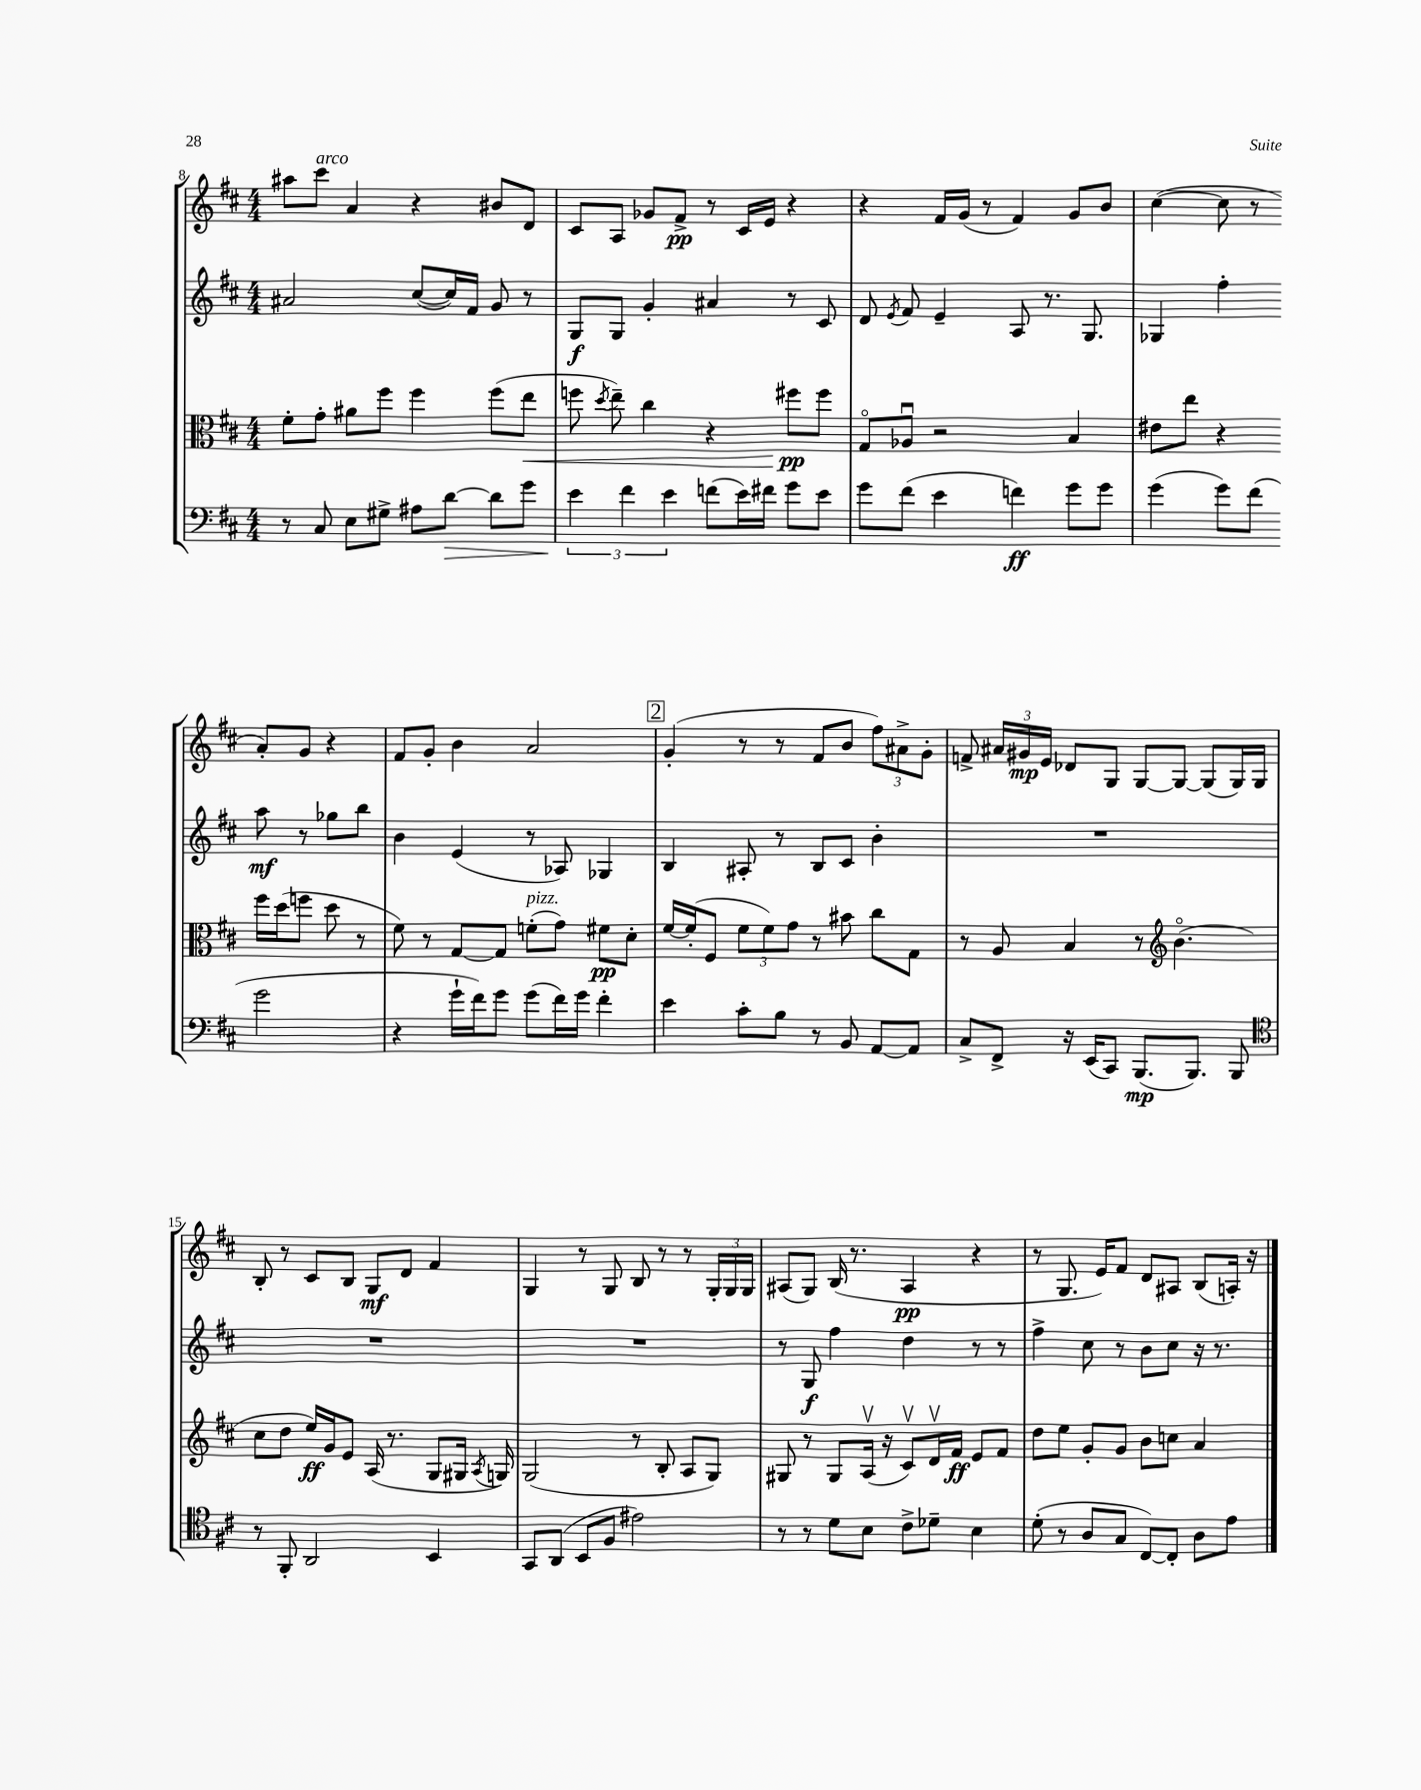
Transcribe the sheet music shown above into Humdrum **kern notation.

**kern	**dynam	**kern	**dynam	**kern	**dynam	**kern	**dynam
*part4	*part4	*part3	*part3	*part2	*part2	*part1	*part1
*staff4	*staff4	*staff3	*staff3	*staff2	*staff2	*staff1	*staff1
*clefF4	*	*clefC3	*	*clefG2	*	*clefG2	*
*k[f#c#]	*	*k[f#c#]	*	*k[f#c#]	*	*k[f#c#]	*
*M4/4	*	*M4/4	*	*M4/4	*	*M4/4	*
=8	=8	=8	=8	=8	=8	=8	=8
8r	.	8f#'\L	.	2a#X/	.	8aa#X\L	.
!	!	!	!	!	!	!LO:TX:a:i:t=arco	!
8C#/	.	8g'\J	.	.	.	8ccc#\J	.
8E\L	.	8a#X\L	.	.	.	4a/	.
8G#X^\J	.	8ff#\J	.	.	.	.	.
8A#X\L	.	4ff#\	.	([8cc#/L	.	4r	.
!	!LO:HP:b	!	!	!	!	!	!
[8d\J	>	.	.	16cc#/L])	.	.	.
.	.	.	.	16f#/JJ	.	.	.
8d\L]	.	(8ff#\L	.	8g/	.	8b#X/L	.
!	!	!	!LO:HP:b	!	!	!	!
8g\J	.	8ee\J	<	8r	.	8d/J	.
=9	=9	=9	=9	=9	=9	=9	=9
6e\	.	8ffn\	.	8G/L	f	8c#/L	.
.	.	8qdd/	.	.	.	.	.
.	.	8ee~\)	.	8G/J	.	8A/J	.
6f#\	]	.	.	.	.	.	.
.	.	4cc#\	.	4g'/	.	8g-X/L	.
6e\	.	.	.	.	.	.	.
.	.	.	.	.	.	8f#^/J	pp
(8fn\L	.	4r	.	4a#X/	.	8r	.
16e\L)	.	.	.	.	.	16c#/LL	.
16f#X\JJ	.	.	.	.	.	16e/JJ	.
8g\L	.	8ff#X\L	pp	8r	.	4r	.
8e\J	.	8ff#\J	[	8c#/	.	.	.
=10	=10	=10	=10	=10	=10	=10	=10
8g\L	.	8G/L	.	8d/	.	4r	.
.	.	.	.	8qe/	.	.	.
(8f#\J	.	8A-Xu/J	.	8f#/	.	.	.
4e\	.	2r	.	4e~/	.	16f#/LL	.
.	.	.	.	.	.	(16g/JJ	.
.	.	.	.	.	.	8r	.
4fn\)	ff	.	.	8A/	.	4f#/)	.
.	.	.	.	8.r	.	.	.
8g\L	.	4B/	.	.	.	8g/L	.
.	.	.	.	8.G/	.	.	.
8g\J	.	.	.	.	.	8b/J	.
=11	=11	=11	=11	=11	=11	=11	=11
(4g\	.	8e#X\L	.	4G-X/	.	([4cc#\	.
.	.	8ee\J	.	.	.	.	.
8g\L)	.	4r	.	4ff#'\	.	8cc#\]	.
(8f#\J	.	.	.	.	.	8r	.
2g\	.	16ff#\LL	.	8aa\	mf	8a'/L)	.
.	.	(16dd\J	.	.	.	.	.
.	.	8ffn\J	.	8r	.	8g/J	.
.	.	8dd\	.	8gg-X\L	.	4r	.
.	.	8r	.	8bb\J	.	.	.
!!LO:LB:g=z
=12	=12	=12	=12	=12	=12	=12	=12
4r	.	8f#\)	.	4b\	.	8f#/L	.
.	.	8r	.	.	.	8g'/J	.
16g`\LL	.	[8G/L	.	(4e/	.	4b\	.
16f#\J)	.	.	.	.	.	.	.
8g\J	.	8G/J]	.	.	.	.	.
!	!	!LO:TX:a:i:t=pizz.	!	!	!	!	!
(8g\L	.	(8fn'\L	.	8r	.	2a/	.
16f#\L)	.	8g\J)	.	8A-X/)	.	.	.
16g\JJ	.	.	.	.	.	.	.
4f#'\	.	8f#X\L	pp	4G-X/	.	.	.
.	.	8d'\J	.	.	.	.	.
!!LO:REH:place=s1:t=2
=13	=13	=13	=13	=13	=13	=13	=13
4e\	.	[16f#/LL	.	4B/	.	(4g'/	.
.	.	(16f#'/J]	.	.	.	.	.
.	.	8F#/J	.	.	.	.	.
8c#'\L	.	12f#\L	.	8A#X'/	.	8r	.
.	.	12f#\)	.	.	.	.	.
8B\J	.	.	.	8r	.	8r	.
.	.	12g\J	.	.	.	.	.
8r	.	8r	.	8B/L	.	8f#/L	.
8BB/	.	8b#X\	.	8c#/J	.	8b/J	.
[8AA/L	.	8cc#\L	.	4b'\	.	12ff#\L)	.
.	.	.	.	.	.	12a#X^\	.
8AA/J]	.	8G\J	.	.	.	.	.
.	.	.	.	.	.	12g'\J	.
=14	=14	=14	=14	=14	=14	=14	=14
8C#^/L	.	8r	.	1r	.	8fn^/	.
8FF#^/J	.	8A/	.	.	.	24a#X/LL	.
.	.	.	.	.	.	24g#X/	mp
.	.	.	.	.	.	24e/JJ	.
16r	.	4B/	.	.	.	8d-X/L	.
(16EE/KL	.	.	.	.	.	.	.
8CC#/J)	.	.	.	.	.	8G/J	.
(8.BBB/L	mp	8r	.	.	.	[8G/L	.
*	*	*clefG2	*	*	*	*	*
.	.	(4.b\	.	.	.	8G/J_	.
8.BBB/J)	.	.	.	.	.	.	.
.	.	.	.	.	.	(8G/L]	.
8BBB/	.	.	.	.	.	16G/L)	.
.	.	.	.	.	.	16G/JJ	.
!!LO:LB:g=z
=15	=15	=15	=15	=15	=15	=15	=15
*clefC4	*	*	*	*	*	*	*
8r	.	8cc#\L	.	1r	.	8B'/	.
8FF#'/	.	8dd\J	.	.	.	8r	.
2AA/	.	16ee/LL)	ff	.	.	8c#/L	.
.	.	16g/J	.	.	.	.	.
.	.	8e/J	.	.	.	8B/J	.
.	.	(16A/	.	.	.	8G/L	mf
.	.	8.r	.	.	.	.	.
.	.	.	.	.	.	8d/J	.
4BB/	.	8G/L	.	.	.	4f#/	.
.	.	16G#X/Jk	.	.	.	.	.
.	.	8qA/	.	.	.	.	.
.	.	16Gn/)	.	.	.	.	.
=16	=16	=16	=16	=16	=16	=16	=16
8GG/L	.	(2G/	.	1r	.	4G/	.
(8AA/J	.	.	.	.	.	.	.
8BB/L	.	.	.	.	.	8r	.
8F#/J	.	.	.	.	.	8G/	.
2e#X\)	.	8r	.	.	.	8B/	.
.	.	8B'/	.	.	.	8r	.
.	.	8A/L	.	.	.	8r	.
.	.	8G/J)	.	.	.	24G'/LL	.
.	.	.	.	.	.	24G/	.
.	.	.	.	.	.	24G/JJ	.
=17	=17	=17	=17	=17	=17	=17	=17
8r	.	8G#X/	.	8r	.	(8A#X/L	.
8r	.	8r	.	8G/	f	8G/J)	.
8d\L	.	8G#/L	.	4ff#\	.	(16B/	.
.	.	.	.	.	.	8.r	.
8B\J	.	(16Av/Jk	.	.	.	.	.
.	.	16r	.	.	.	.	.
8c#^\L	.	8c#v/L)	.	4dd\	.	4A#/	pp
8d-X~\J	.	16dv/L	.	.	.	.	.
.	.	16f#/JJ	ff	.	.	.	.
4B\	.	8e/L	.	8r	.	4r	.
.	.	8f#/J	.	8r	.	.	.
=18	=18	=18	=18	=18	=18	=18	=18
(8d'\	.	8dd\L	.	4ff#^\	.	8r	.
8r	.	8ee\J	.	.	.	8.G/	.
8A/L	.	8g'/L	.	8cc#\	.	.	.
.	.	.	.	.	.	16e/KL)	.
8G/J	.	8g/J	.	8r	.	8f#/J	.
[8C#/L)	.	8b\L	.	8b\L	.	8d/L	.
8C#'/J]	.	8ccn\J	.	8cc#\J	.	8A#X/J	.
8A\L	.	4a/	.	16r	.	(8B/L	.
.	.	.	.	8.r	.	.	.
8e\J	.	.	.	.	.	16An'/Jk)	.
.	.	.	.	.	.	16r	.
==	==	==	==	==	==	==	==
*-	*-	*-	*-	*-	*-	*-	*-
